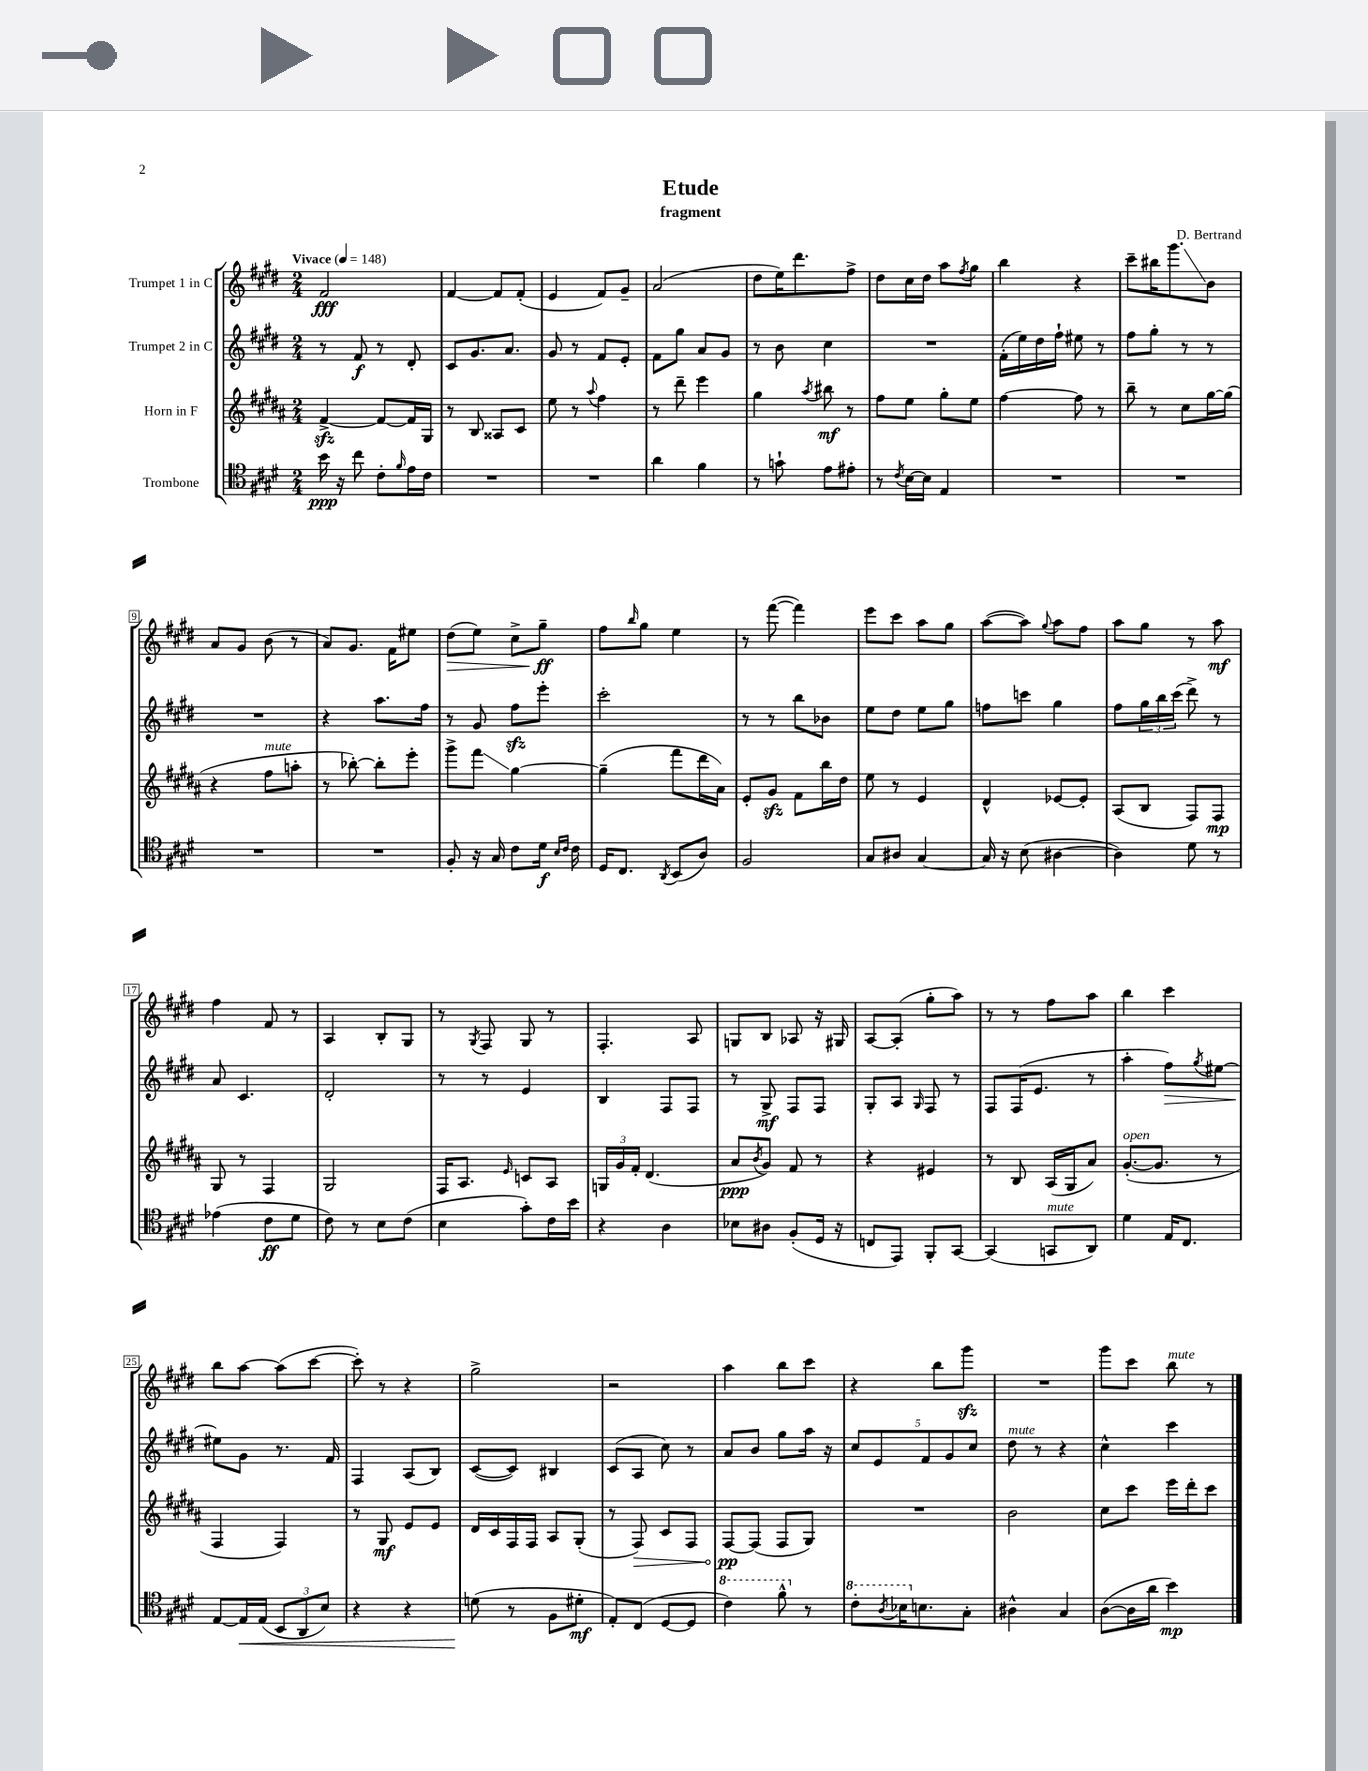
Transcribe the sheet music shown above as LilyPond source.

\header { title = "Etude" composer = "D. Bertrand" subtitle = "fragment" }
<<
\new StaffGroup <<
\new Staff = "s0" \with { instrumentName = "Trumpet 1 in C" } {
    \clef treble \key e \major \numericTimeSignature \time 2/4 \tempo "Vivace" 4 = 148
    fis'2\fff |
    fis'4~ fis'8 fis'8-.( |
    e'4 fis'8) gis'8-- |
    a'2( |
    dis''8 e''16) dis'''8. fis''8-> |
    dis''8 cis''16 dis''16 a''8 \acciaccatura { fis''8 } gis''8 |
    b''4 r4 |
    cis'''8-- bis''16 gis'''8.\glissando b'8 |
    a'8 gis'8 b'8( r8 |
    a'8) gis'8. fis'16 eis''8 |
    dis''8\>( e''8) cis''8-> gis''8--\ff\! |
    fis''8 \grace { b''16 } gis''8 e''4 |
    r8 fis'''8~( fis'''4) |
    e'''8 cis'''8 a''8 gis''8 |
    a''8~( a''8) \appoggiatura { gis''8 } a''8 fis''8 |
    a''8 gis''8 r8 a''8\mf |
    fis''4 fis'8 r8 |
    a4 b8-. gis8 |
    r8 \acciaccatura { gis8 } fis8 gis8 r8 |
    fis4.-. a8 |
    g8 b8 aes8 r16 gis16 |
    a8~ a8-.( gis''8-. a''8) |
    r8 r8 fis''8 a''8 |
    b''4 cis'''4 |
    b''8 a''8~ a''8( cis'''8~ |
    cis'''8-.) r8 r4 |
    gis''2-> |
    r2 |
    a''4 b''8 cis'''8 |
    r4 b''8 gis'''8\sfz |
    R2 |
    gis'''8 cis'''8 b''8^\markup { \italic "mute" } r8 \bar "|." |
}
\new Staff = "s1" \with { instrumentName = "Trumpet 2 in C" } {
    \clef treble \key e \major \numericTimeSignature \time 2/4
    r8 fis'8\f r8 dis'8-. |
    cis'8 gis'8. a'8. |
    gis'8 r8 fis'8 e'8-. |
    fis'8 gis''8 a'8 gis'8 |
    r8 b'8 cis''4 |
    R2 |
    fis'16-.( e''16) dis''16 fis''16-! eis''8 r8 |
    fis''8 gis''8-. r8 r8 |
    R2 |
    r4 a''8. fis''16 |
    r8 gis'8 fis''8\sfz e'''8-. |
    cis'''2-. |
    r8 r8 b''8 bes'8 |
    e''8 dis''8 e''8 gis''8 |
    f''8 c'''8 gis''4 |
    fis''8 \tuplet 3/2 { gis''16 b''16 cis'''16( } dis'''8->) r8 |
    a'8 cis'4. |
    dis'2-. |
    r8 r8 e'4 |
    b4 fis8 fis8 |
    r8 gis8->\mf fis8 fis8 |
    gis8-. a8 \grace { gis16 } fis8 r8 |
    fis8 fis16( e'8. r8 |
    a''4-. fis''8\>) \acciaccatura { gis''8 } eis''8~ |
    eis''8\! gis'8 r8. fis'16 |
    fis4 a8( b8) |
    cis'8~( cis'8) bis4 |
    cis'8( a8 cis''8) r8 |
    a'8 b'8 gis''8 a''16 r16 |
    \tuplet 5/4 { cis''8 e'8 fis'8 gis'8 cis''8 } |
    dis''8^\markup { \italic "mute" } r8 r4 |
    cis''4-^ cis'''4 \bar "|." |
}
\new Staff = "s2" \with { instrumentName = "Horn in F" } {
    \clef treble \key b \major \numericTimeSignature \time 2/4
    fis'4~->\sfz fis'8~ fis'16 gis16 |
    r8 b8 aisis8 cis'8 |
    e''8 r8 \appoggiatura { ais''8 } fis''4 |
    r8 dis'''8-- e'''4 |
    gis''4 \acciaccatura { ais''8 } bis''8\mf r8 |
    fis''8 e''8 gis''8-. e''8 |
    fis''4~ fis''8 r8 |
    b''8-- r8 cis''8 gis''16~ gis''16( |
    r4 fis''8^\markup { \italic "mute" } a''8-. |
    r8 bes''8~-.) bes''8-. e'''8-. |
    gis'''8-> fis'''8\glissando gis''4~ |
    gis''4--( fis'''8 dis'''16 ais'16) |
    e'8-. gis'8\sfz fis'8 b''16 dis''16 |
    e''8 r8 e'4 |
    dis'4-^ ees'8~ ees'8-. |
    ais8( b8 fis8) fis8\mp |
    gis8 r8 fis4 |
    gis2 |
    fis16 ais8. \grace { e'16 } c'8 ais8 |
    \tuplet 3/2 { g16 gis'16 fis'16-. } dis'4.( |
    ais'8\ppp \acciaccatura { b'8 } gis'8) fis'8 r8 |
    r4 eis'4 |
    r8 b8 ais16( gis16 ais'8) |
    gis'8.~-.^\markup { \italic "open" }( gis'8. r8 |
    fis4 fis4) |
    r8 gis8\mf e'8 e'8 |
    dis'16 cis'16 fis16 fis16 ais8 gis8-.( |
    r8 \once \override Hairpin.circled-tip = ##t fis8\>) cis'8 fis8 |
    fis8~\pp\! fis8( fis8 gis8) |
    R2 |
    b'2 |
    cis''8 cis'''8 e'''16 dis'''16-. cis'''8 \bar "|." |
}
\new Staff = "s3" \with { instrumentName = "Trombone" } {
    \clef tenor \key e \major \numericTimeSignature \time 2/4
    b'16\ppp r16 cis''8 cis'8-. \grace { fis'16 } e'16 cis'16 |
    R2 |
    R2 |
    a'4 fis'4 |
    r8 g'8-! e'8 eis'8-. |
    r8 \acciaccatura { cis'8 } b16~ b16 e4 |
    R2 |
    R2 |
    R2 |
    R2 |
    fis8-. r16 gis16 cis'8 dis'16\f \grace { b16 cis'16 } cis'16 |
    dis16 cis8. \acciaccatura { a,8 } b,8( a8) |
    fis2 |
    gis8 ais8 gis4~ |
    gis16 r16 b8( ais4~ |
    ais4) dis'8 r8 |
    ees'4( cis'8\ff dis'8 |
    cis'8) r8 b8 cis'8( |
    b4 gis'8-.) cis'16 b'16 |
    r4 a4 |
    bes8 ais8 fis8-.( dis16 r16 |
    c8 e,8) fis,8-. gis,8~ |
    gis,4( g,8^\markup { \italic "mute" } a,8) |
    dis'4 e16 cis8. |
    e8~ e16\< e16( \tuplet 3/2 { b,8 a,8 b8) } |
    r4 r4 |
    d'8\!( r8 fis8 dis'8-.\mf |
    e8-.) cis8( dis8~ dis8 |
    \ottava #1 cis''4) fis''8-^ \ottava #0 r8 |
    \ottava #1 cis''8-. \acciaccatura { a'8 } bes'16 \ottava #0 b!8. gis8-. |
    ais4-^ gis4 |
    a8~( a16 a'16 b'4\mp) \bar "|." |
}
>>
>>
\layout { \context { \Score \override BarNumber.stencil = #(make-stencil-boxer 0.1 0.3 ly:text-interface::print) } }
